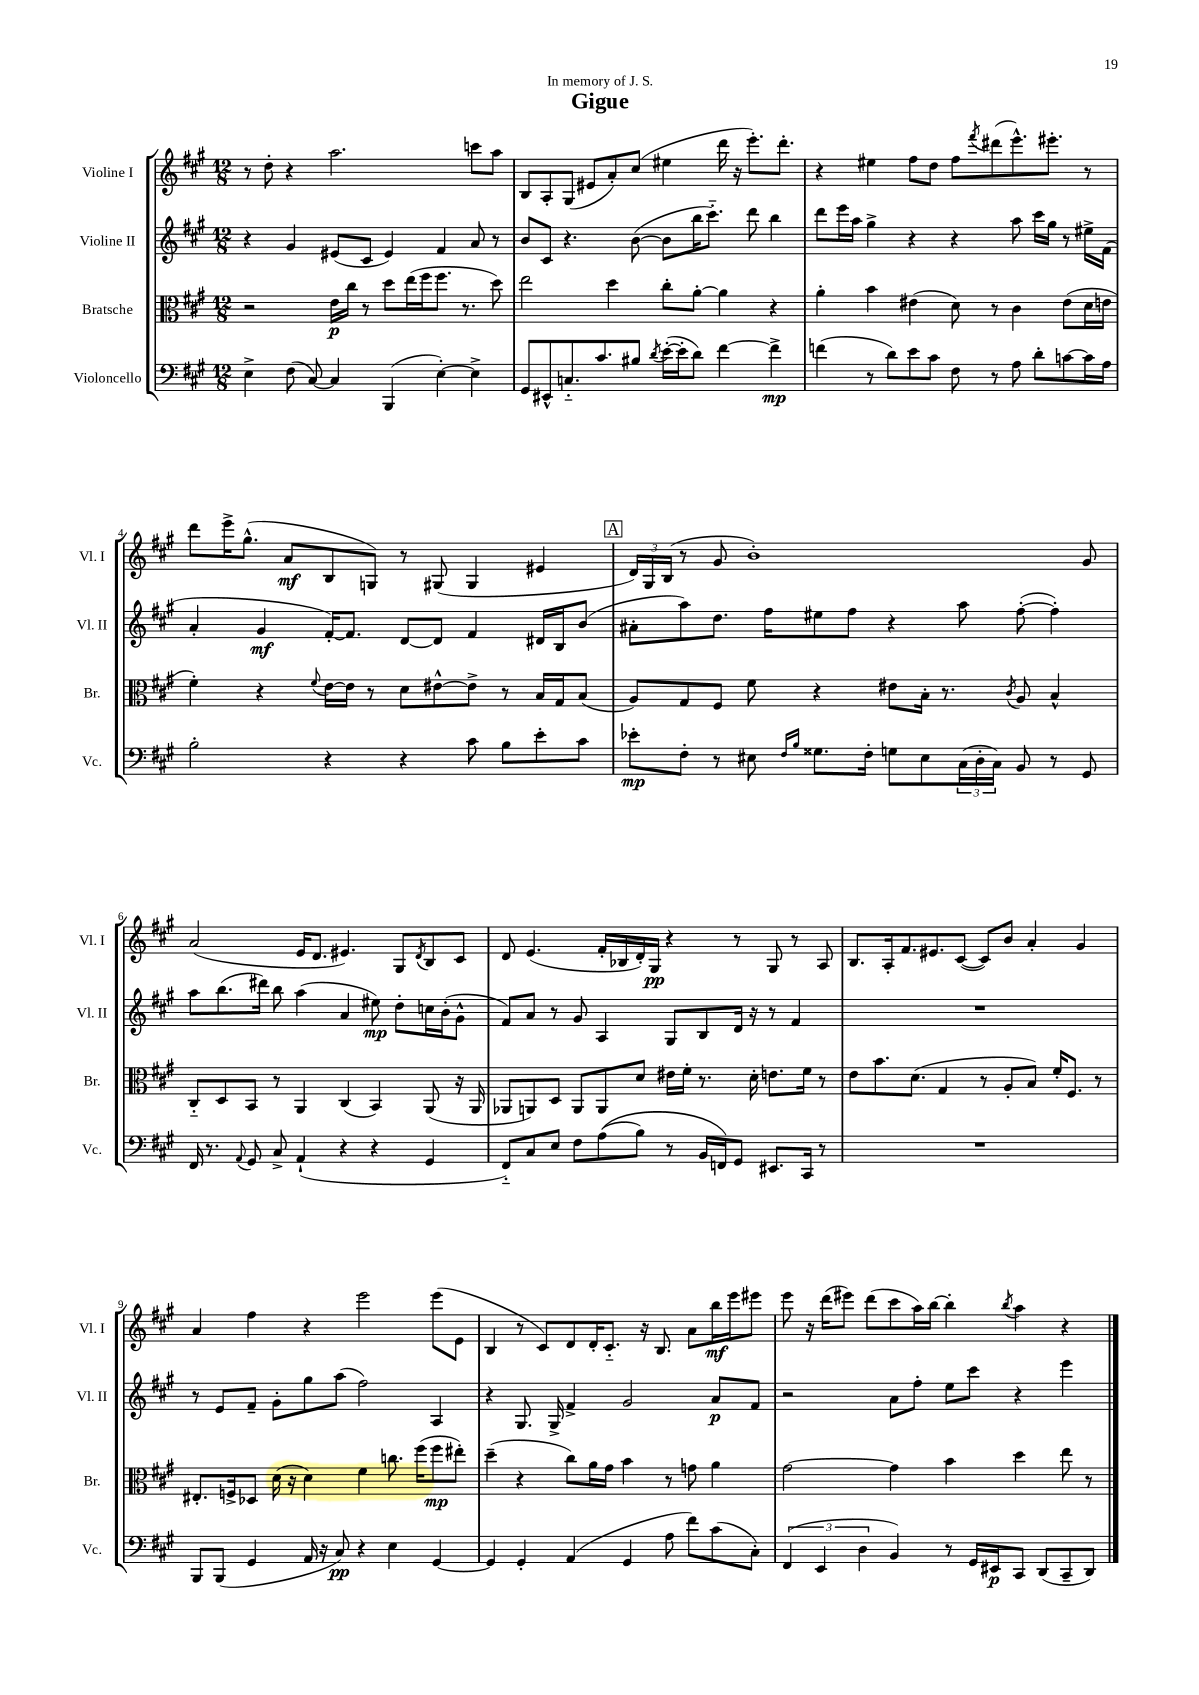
\header { title = "Gigue" dedication = "In memory of J. S." }
<<
\new StaffGroup <<
\new Staff = "s0" \with { instrumentName = "Violine I" shortInstrumentName = "Vl. I" } {
    \clef treble \key a \major \numericTimeSignature \time 12/8
    r8 d''8-. r4 a''2. c'''8 a''8 |
    b8 a8-. gis8( eis'8 a'8-.) cis''8( eis''4 d'''16 r16 e'''8.-.) d'''8.-. |
    r4 eis''4 fis''8 d''8 fis''8 \acciaccatura { fis'''8 } dis'''8( e'''8.-^) eis'''8.-. r8 |
    d'''8 e'''16-> gis''8.-^( a'8\mf b8 g8) r8 gis8( gis4 eis'4 |
    \mark \markup { \box "A" } \tuplet 3/2 { d'16) gis16 b16( } r8 gis'8 b'1-.) gis'8 |
    a'2( e'16 d'8. eis'4.) gis8 \acciaccatura { d'8 } b8 cis'8 |
    d'8 e'4.( fis'16-. bes16 d'16-.) gis16\pp r4 r8 gis8 r8 a8 |
    b8. a16-. fis'8. eis'8. cis'8~( cis'8) b'8 a'4-. gis'4 |
    a'4 fis''4 r4 e'''2 e'''8( e'8 |
    b4 r8 cis'8) d'8 d'16-. cis'8.-_ r16 b8. a'8 b''16\mf e'''16 eis'''8 |
    e'''8 r16 d'''16( eis'''8) d'''8( cis'''8 a''16) b''16~ b''4-. \acciaccatura { b''8 } a''4 r4 \bar "|." |
}
\new Staff = "s1" \with { instrumentName = "Violine II" shortInstrumentName = "Vl. II" } {
    \clef treble \key a \major \numericTimeSignature \time 12/8
    r4 gis'4 eis'8( cis'8 eis'4) fis'4 a'8 r8 |
    b'8 cis'8 r4. b'8~( b'8 b''16 cis'''8.-_) d'''8 b''4 |
    d'''8 e'''16 a''16 gis''4-> r4 r4 a''8 cis'''16 gis''16 r8 eis''16-> fis'16( |
    a'4-. gis'4\mf fis'16~-.) fis'8. d'8~ d'8 fis'4 dis'16 b16 b'8( |
    \mark \markup { \box "A" } ais'8-. a''8) d''8. fis''16 eis''8 fis''8 r4 a''8 fis''8~-.( fis''4-.) |
    a''8 b''8.( dis'''16) b''8 a''4( a'4 eis''8\mp) d''8-. c''16 b'16-.( gis'8-^ |
    fis'8) a'8 r8 gis'8 a4 gis8 b8 d'16 r16 r8 fis'4 |
    R1. |
    r8 e'8 fis'8-- gis'8-. gis''8 a''8( fis''2) a4 |
    r4 gis8. gis16-> fis'4-> gis'2 a'8\p fis'8 |
    r2 a'8 fis''8-. e''8 cis'''8 r4 e'''4 \bar "|." |
}
\new Staff = "s2" \with { instrumentName = "Bratsche" shortInstrumentName = "Br." } {
    \clef alto \key a \major \numericTimeSignature \time 12/8
    r2 e'16\p cis''16 r8 d''8 e''16( fis''16 fis''8. r8. d''8) |
    e''2 d''4 cis''8-. a'8~-. a'4 r4 |
    a'4-. b'4 eis'4( d'8) r8 cis'4 eis'8( d'16 e'16 |
    fis'4-.) r4 \appoggiatura { fis'8 } e'16~ e'16 r8 d'8 eis'8~-^ eis'8-> r8 b16 gis16 b8( |
    \mark \markup { \box "A" } a8) gis8 fis8 fis'8 r4 eis'8 b16-. r8. \acciaccatura { cis'8 } a8 b4-^ |
    cis8-_ d8 b,8 r8 a,4 cis4( b,4) a,8( r16 a,16 |
    aes,8 a,8) d8 a,8 a,8 d'8 eis'16 fis'16-. r8. d'16-. e'8. fis'16 r8 |
    e'8 b'8. d'8.( gis4 r8 a8-. b8) fis'16-. fis8. r8 |
    eis8.-. f16-> des8 d'16( r16 d'4) fis'4 c''8. fis''16( fis''8\mp eis''8-.) |
    d''4--( r4 cis''8) a'16 gis'16 b'4 r8 g'8 a'4 |
    gis'2~ gis'4 b'4 d''4 e''8 r8 \bar "|." |
}
\new Staff = "s3" \with { instrumentName = "Violoncello" shortInstrumentName = "Vc." } {
    \clef bass \key a \major \numericTimeSignature \time 12/8
    e4-> fis8( cis8~) cis4 b,,4( e4~-.) e4-> |
    gis,8 eis,8-^ c8.-_ cis'8. bis8 \acciaccatura { d'8 } e'16~-.( e'16-. d'8) fis'4~ fis'4->\mp |
    f'4( r8 d'8) e'8 cis'8 fis8 r8 a8 d'8-. c'8~ c'16 a16 |
    b2-. r4 r4 cis'8 b8 e'8-. cis'8 |
    \mark \markup { \box "A" } ees'8-.\mp fis8-. r8 eis8 \grace { fis16 b16 } gisis8. fis16-. g8 eis8 \tuplet 3/2 { cis16( d16-. cis16) } b,8 r8 gis,8 |
    fis,16 r8. \appoggiatura { a,8 } gis,8 cis8-> a,4-!( r4 r4 gis,4 |
    fis,8-_) cis8 e8 fis8 a8(\( b8) r8 b,16 f,16\) gis,8 eis,8. cis,16 r8 |
    R1. |
    b,,8 b,,8( gis,4 a,16 r16 cis8\pp) r4 e4 gis,4~ |
    gis,4 gis,4-. a,4( gis,4 a8 fis'8) cis'8( cis8-.) |
    \tuplet 3/2 { fis,4( e,4 d4 } b,4) r8 gis,16 eis,16\p cis,8 d,8( cis,8-- d,8) \bar "|." |
}
>>
>>
